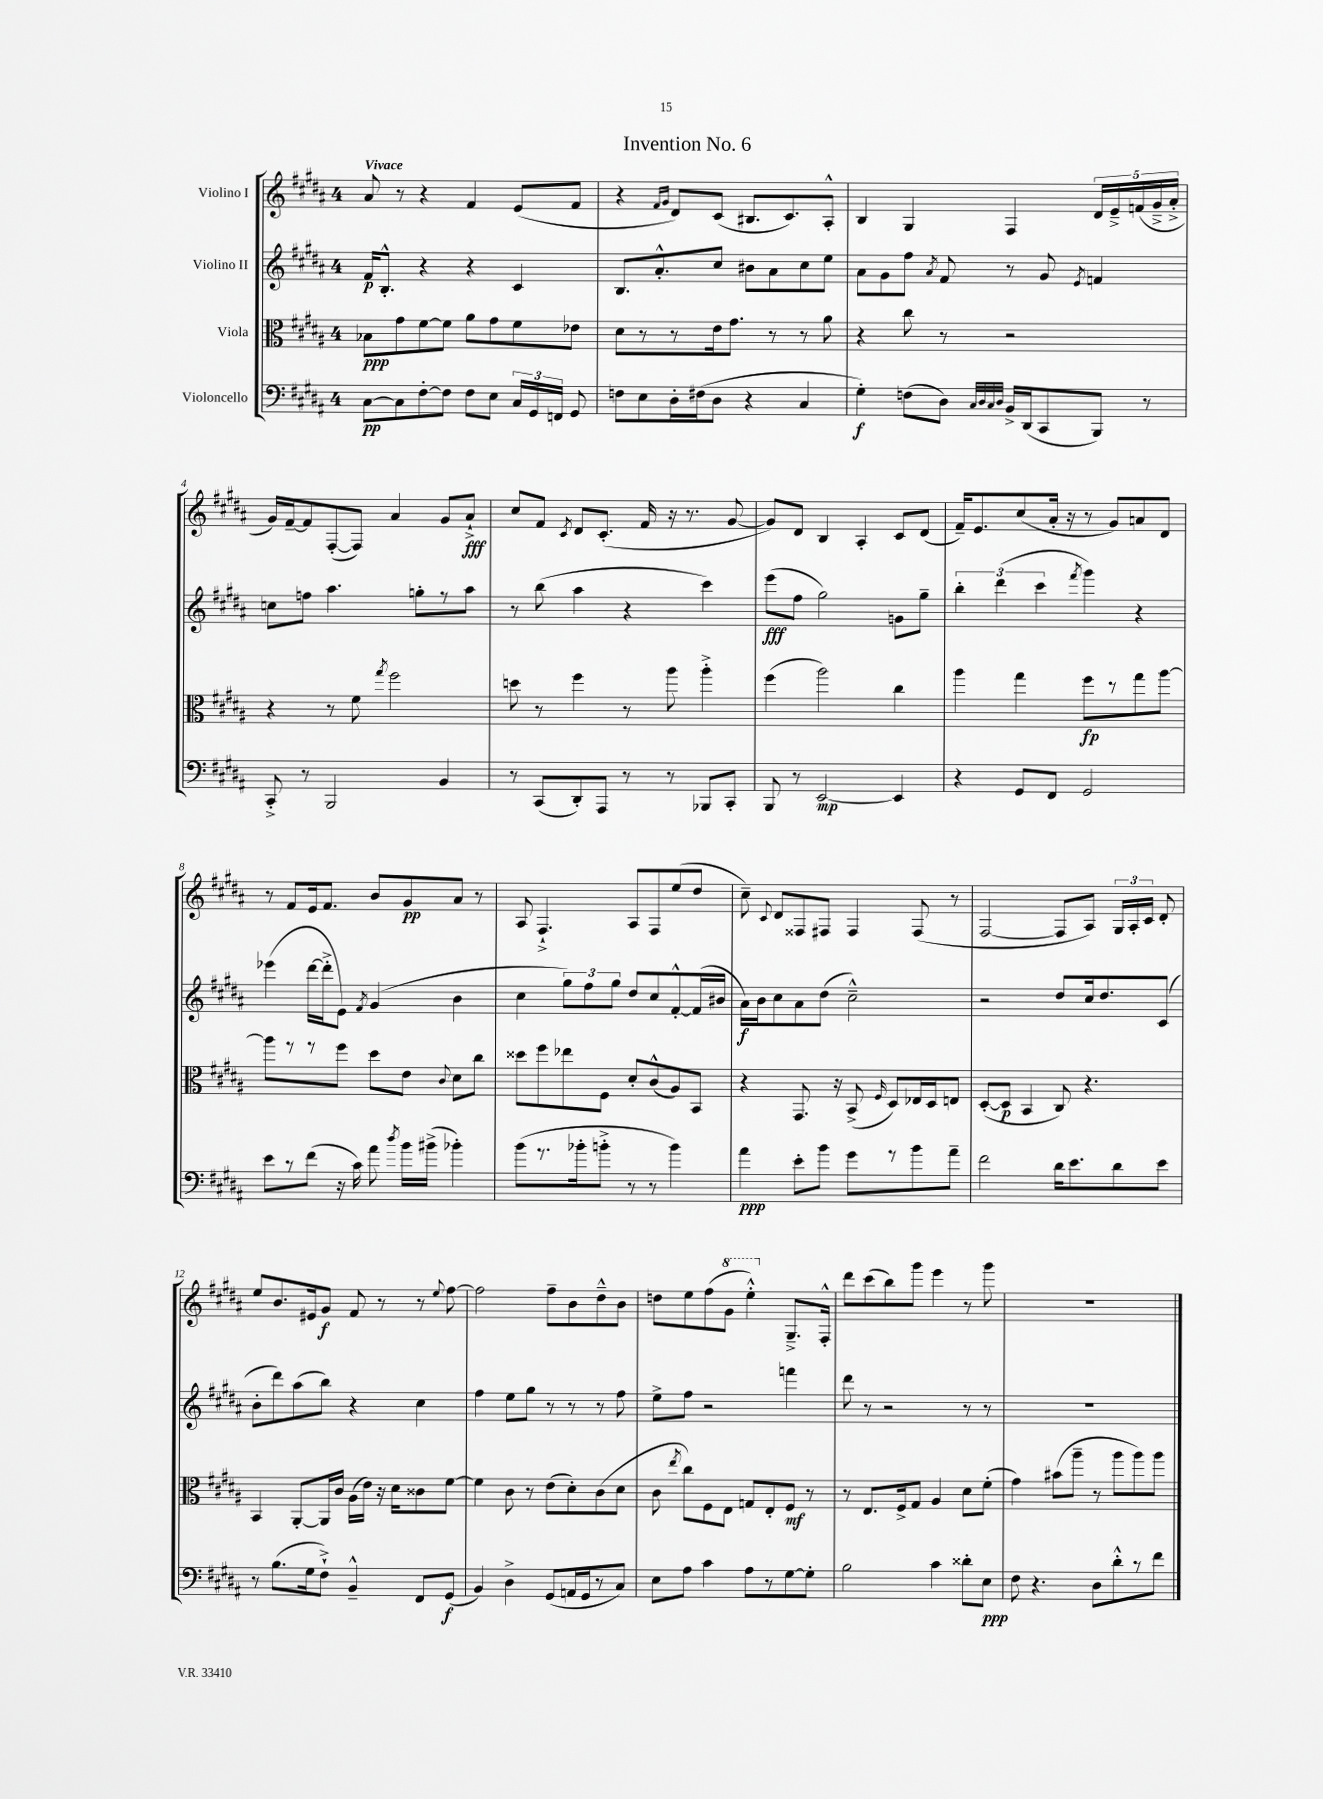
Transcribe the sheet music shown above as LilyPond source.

\header { title = "Invention No. 6" }
<<
\new StaffGroup <<
\new Staff = "s0" \with { instrumentName = "Violino I" } {
    \clef treble \key b \major \once \override Staff.TimeSignature.style = #'single-digit \time 4/4 \tempo "Vivace"
    \autoBeamOff ais'8 r8 r4 fis'4 e'8[( fis'8] |
    r4 \grace { fis'16[ gis'16] } dis'8[) cis'8]( bis8.[ cis'8.) ais8]-.-^ |
    b4 gis4 fis4 \tuplet 5/4 { dis'16[ e'16---> f'16( gis'16---> ais'16]-.-> } |
    gis'16[) fis'16~-- fis'8 fis8~-.( fis8]) ais'4 gis'8[ ais'8]-!->\fff |
    cis''8[ fis'8] \acciaccatura { cis'8 } dis'8[ cis'8.]-.( fis'16 r16 r8. gis'8~ |
    gis'8[) dis'8] b4 ais4-. cis'8[ dis'8]( |
    fis'16[--) e'8. cis''8( ais'16]-. r16 r8 gis'8[) a'8 dis'8] |
    r8 fis'8[ e'16 fis'8.] b'8[ gis'8\pp ais'8] r8 |
    ais8 fis4.-!-> ais8[ fis8 e''8( dis''8] |
    cis''8--) \appoggiatura { cis'8 } dis'8[ fisis8 fis8] fis4 fis8( r8 |
    fis2~ fis8[ ais8]) \tuplet 3/2 { gis16[ ais16-. cis'16] } dis'8-. |
    e''8[ b'8. eis'16 gis'8]\f fis'8 r8 r8 \appoggiatura { e''8 } fis''8~ |
    fis''2 fis''8[-- b'8 dis''8---^ b'8] |
    d''8[ e''8 fis''8( \ottava #1 gis''8] e'''4-.-^) \ottava #0 gis8.[---> fis16]-.-^ |
    dis'''8[ cis'''8( b''8) gis'''8] e'''4 r8 gis'''8 |
    R1 \bar "|." |
}
\new Staff = "s1" \with { instrumentName = "Violino II" } {
    \clef treble \key b \major \once \override Staff.TimeSignature.style = #'single-digit \time 4/4
    \autoBeamOff fis'16[\p b8.]-.-^ r4 r4 cis'4 |
    b8.[ ais'8.-.-^ cis''8] bis'8[ ais'8 cis''8 e''8] |
    ais'8[ gis'8 fis''8] \acciaccatura { ais'8 } fis'8 r8 gis'8 \acciaccatura { e'8 } f'4 |
    c''8[ f''8] ais''4. g''8[-. r8 ais''8] |
    r8 b''8( ais''4 r4 cis'''4) |
    e'''8[\fff( fis''8] gis''2) g'8[ gis''8]-- |
    \tuplet 3/2 { b''4-. dis'''4( cis'''4 } \acciaccatura { fis'''8 } gis'''4) r4 |
    ees'''4( dis'''16[~ dis'''16-.-> e'8]) \acciaccatura { fis'8 } gis'4( b'4 |
    cis''4 \tuplet 3/2 { gis''8[) fis''8 gis''8] } dis''8[ cis''8 fis'8~-.-^ fis'16( bis'16] |
    ais'16[\f) b'16 cis''8 ais'8 dis''8]( cis''2---^) |
    r2 dis''8[ cis''16 dis''8. cis'8]( |
    b'8[-. dis'''8) ais''8( b''8]) r4 cis''4 |
    fis''4 e''8[ gis''8] r8 r8 r8 fis''8 |
    e''8[-> fis''8] r2 f'''4 |
    dis'''8 r8 r2 r8 r8 |
    R1 \bar "|." |
}
\new Staff = "s2" \with { instrumentName = "Viola" } {
    \clef alto \key b \major \once \override Staff.TimeSignature.style = #'single-digit \time 4/4
    \autoBeamOff bes8[\ppp gis'8 fis'8~ fis'8] ais'8[ gis'8 fis'8 ees'8] |
    dis'8[ r8 r8 e'16 gis'8.] r8 r8 ais'8 |
    r4 cis''8 r8 r2 |
    r4 r8 fis'8 \acciaccatura { gis''8 } fis''2 |
    d''8 r8 fis''4 r8 ais''8 ais''4-.-> |
    fis''4( ais''2) cis''4 |
    ais''4 gis''4 fis''8[\fp r8 gis''8 ais''8]~ |
    ais''8[ r8 r8 fis''8] dis''8[ e'8] \appoggiatura { cis'8 } dis'8[ cis''8] |
    disis''8[ fis''8 ees''8 fis8] dis'8[-. cis'8-^( ais8) b,8] |
    r4 gis,8. r16 b,8->( \grace { fis16 } dis8[) ees16 dis16 e8] |
    dis8[~-.( dis8]\p b,4 cis8) r4. |
    b,4 ais,8[~-. ais,16 cis'16] ais16[( e'16]) r16 dis'16[ cisis'8 fis'8]~ |
    fis'4 cis'8 r8 e'8[( dis'8-.) cis'8( dis'8] |
    cis'8 \acciaccatura { e''8 } cis''8[) fis8 e8] g8[ e8-. fis8]\mf r8 |
    r8 e8.[ fis16-> gis8] ais4 dis'8[ fis'8]-.( |
    gis'4) bis'8[( ais''8]-- r8 ais''8[ ais''8) ais''8] \bar "|." |
}
\new Staff = "s3" \with { instrumentName = "Violoncello" } {
    \clef bass \key b \major \once \override Staff.TimeSignature.style = #'single-digit \time 4/4
    \autoBeamOff cis8[~\pp cis8 fis8~-. fis8] fis8[ e8] \tuplet 3/2 { cis16[ gis,16 f,16] } gis,8 |
    f8[ e8 dis16-. fis16( dis8] r4 cis4 |
    gis4-.\f) f8[( dis8]) \grace { cis32[ dis32 cis32 dis32] } b,16[-> dis,16( cis,8 b,,8]) r8 |
    cis,8-.-> r8 b,,2 b,4 |
    r8 cis,8[( dis,8-.) ais,,8] r8 r8 bes,,8[ cis,8]-. |
    b,,8 r8 e,2~\mp e,4 |
    r4 gis,8[ fis,8] gis,2 |
    e'8[ r8 fis'8]( r16 cis'16) ais'8 \acciaccatura { dis''8 } b'16[ bis'16]->( bes'4-.) |
    b'8[( r8. bes'16-. b'8]-.-> r8 r8 b'4) |
    ais'4\ppp e'8[-. b'8] gis'8[ r8 b'8 ais'8]-- |
    fis'2 dis'16[ e'8. dis'8 e'8] |
    r8 b8.[( gis16 fis8]-!->) b,4---^ fis,8[ gis,8]\f( |
    b,4) dis4-> gis,8[( a,16 gis,16 r8 cis8]) |
    e8[ ais8] cis'4 ais8[ r8 gis8~ gis8]-. |
    b2 cis'4 disis'8[-. e8]\ppp |
    fis8 r4. dis8[ dis'8-.-^ r8 fis'8] \bar "|." |
}
>>
>>
